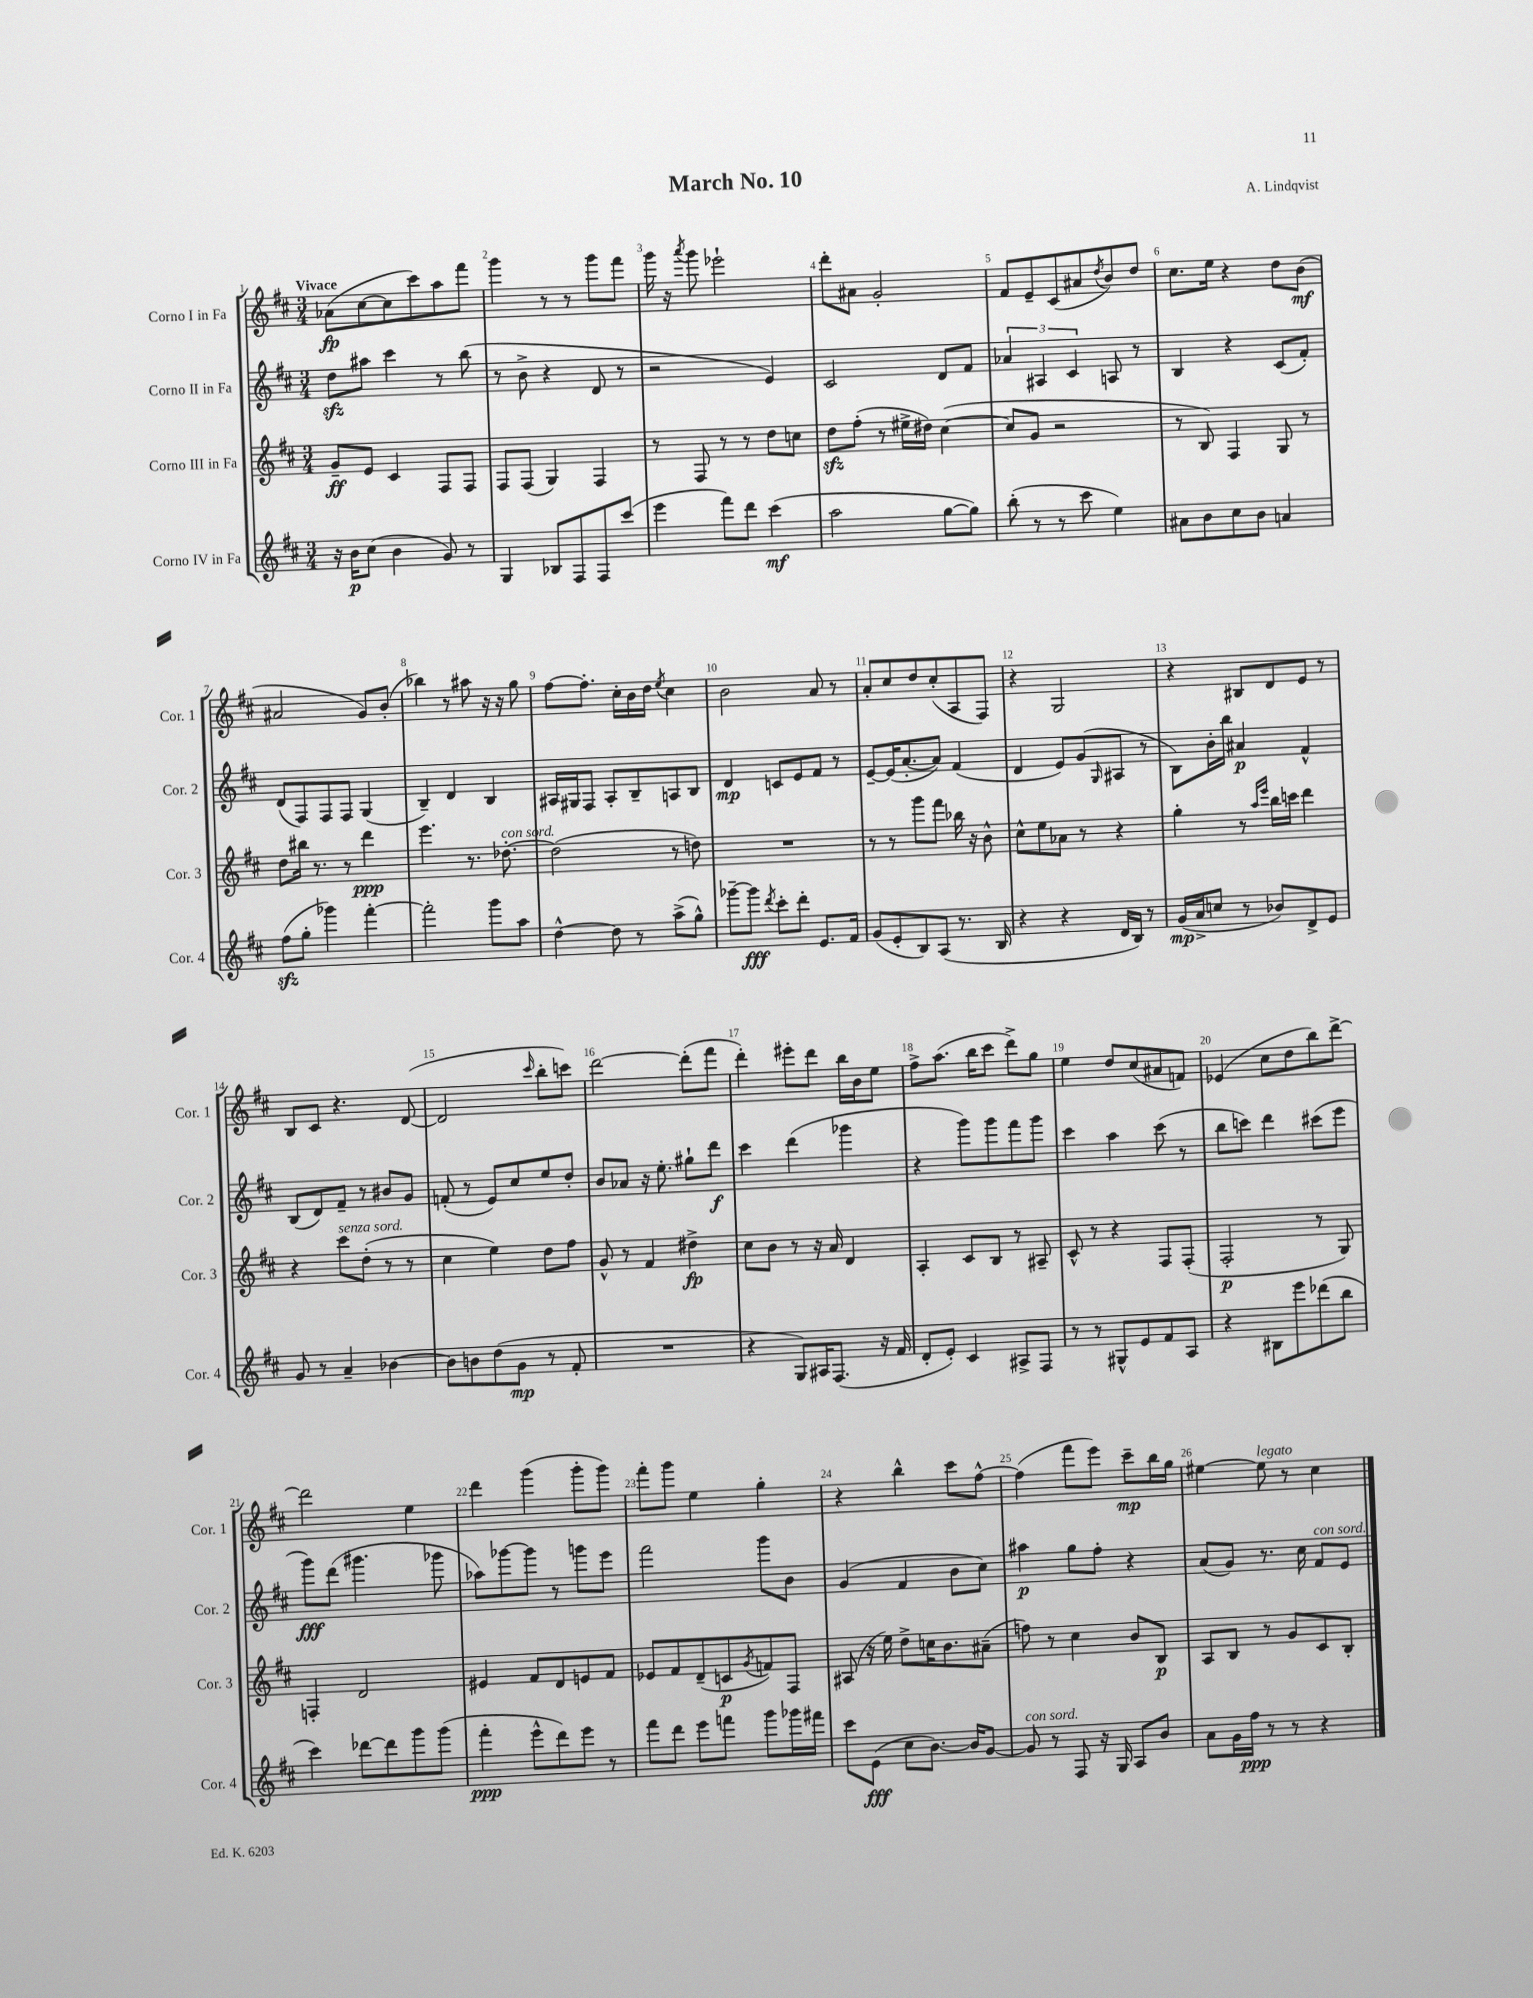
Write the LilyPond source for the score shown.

\header { title = "March No. 10" composer = "A. Lindqvist" }
<<
\new StaffGroup <<
\new Staff = "s0" \with { instrumentName = "Corno I in Fa" shortInstrumentName = "Cor. 1" } {
    \clef treble \key d \major \numericTimeSignature \time 3/4 \tempo "Vivace"
    aes'8\fp( cis''8~ cis''8 cis'''8) a''8 fis'''8 |
    g'''4 r8 r8 g'''8 fis'''8 |
    g'''16 r16 \acciaccatura { a'''8 } g'''8 ees'''2-! |
    d'''8-. ais'8 g'2-. |
    fis'8 e'8-- cis'8( ais'8 \acciaccatura { d''8 } b'8) d''8 |
    cis''8. e''16 r4 d''8 b'8\mf( |
    ais'2 g'8) b'8-.( |
    bes''4) r8 ais''8 r16 r16 g''8 |
    fis''8~ fis''8.-. cis''16-. b'16 d''16 \acciaccatura { e''8 } cis''4 |
    b'2 a'8 r8 |
    a'8-. cis''8 d''8 cis''8-.( a8 fis8) |
    r4 g2 |
    r4 bis8 d'8 e'8 r8 |
    b8 cis'8 r4. d'8~( |
    d'2 \grace { cis'''16 } b''8-. c'''8) |
    d'''2~ d'''8-.( fis'''8 |
    d'''4-.) eis'''8-. d'''8 b''16 b'16 e''8 |
    fis''8-> a''8.( b''16 cis'''8 d'''8->) g''8 |
    e''4 d''8 cis''8( ais'8 f'8) |
    ees'4( cis''8 d''8 b''8) d'''8~-> |
    d'''2 e''4 |
    d'''4 g'''4( g'''8-. g'''8) |
    fis'''8-. g'''8 e''4 g''4-. |
    r4 b''4-^ cis'''8 fis''8~-^ |
    fis''4( fis'''8 e'''8) cis'''8--\mp b''16 g''16 |
    eis''4~ eis''8^\markup { \italic "legato" } r8 cis''4 \bar "|." |
}
\new Staff = "s1" \with { instrumentName = "Corno II in Fa" shortInstrumentName = "Cor. 2" } {
    \clef treble \key d \major \numericTimeSignature \time 3/4
    d''8\sfz ais''8 cis'''4 r8 b''8( |
    r8 b'8-> r4 d'8 r8 |
    r2 e'4) |
    cis'2 d'8 fis'8 |
    \tuplet 3/2 { aes'4 ais4 cis'4 } a8 r8 |
    b4 r4 cis'8( fis'8-.) |
    d'8( fis8) fis8 fis8 g4( |
    b4--) d'4 b4 |
    ais16 gis16 fis8 ais8-. b8-- a8 b8 |
    d'4\mp c'8 e'8 fis'8 r8 |
    e'8~-- e'16( a'8.~-. a'8) fis'4( |
    d'4 e'8) g'8( \grace { g16 } ais8 r8 |
    b8) b'16-. b''16 ais'4\p fis'4-^ |
    b8( d'8) fis'8-- r8 bis'8 g'8 |
    f'8-.( r8 e'8) cis''8 e''8 d''8-. |
    b'8 aes'8 r16 e''8.-. gis''8-! d'''8\f |
    cis'''4 d'''4( ges'''4 |
    r4 g'''8) g'''8 fis'''8 g'''8 |
    cis'''4 a''4 cis'''8( r8 |
    b''8 c'''8) d'''4 cis'''8( e'''8 |
    g'''8\fff) d'''8( gis'''4. ges'''8 |
    aes''8) ges'''8~ ges'''8 r8 g'''8 e'''8 |
    fis'''2 g'''8 b'8 |
    g'4( fis'4 b'8 cis''8) |
    ais''4\p g''8 fis''8-. r4 |
    a'8( g'8) r8. cis''16 fis'8^\markup { \italic "con sord." } e'8 \bar "|." |
}
\new Staff = "s2" \with { instrumentName = "Corno III in Fa" shortInstrumentName = "Cor. 3" } {
    \clef treble \key d \major \numericTimeSignature \time 3/4
    g'8--\ff e'8 cis'4 fis8 fis8 |
    fis8 fis8( g4) fis4 |
    r8 fis8 r8 r8 d''8 c''8 |
    d''8\sfz fis''8-.( r8 eis''16-> dis''16) cis''4~( |
    cis''8 g'8 r2 |
    r8 b8) fis4 g8 r8 |
    d''8 bis''16 r8. r8 d'''4\ppp |
    e'''4. r8. des''8.~-.^\markup { \italic "con sord." } |
    des''2( r8 d''8) |
    R2. |
    r8 r8 g'''8 fis'''8 bes''16 r16 b'8-^ |
    cis''8-^ e''8 aes'8 r8 r4 |
    g''4-. r8 \grace { a''16 e'''16 } b''16 c'''16 d'''4 |
    r4 cis'''8^\markup { \italic "senza sord." } d''8-.( r8 r8 |
    cis''4 e''4) d''8 fis''8 |
    g'8-^ r8 fis'4 dis''4->\fp |
    cis''8 b'8 r8 r16 a'16 d'4 |
    a4-. cis'8 b8 r8 ais8-- |
    cis'8-^ r8 r4 fis8 fis8-.( |
    fis2-.\p r8 g8) |
    f4-. d'2 |
    eis'4 fis'8 d'8 e'8 fis'8 |
    ees'8 fis'8 d'8--( c'8\p \acciaccatura { g'8 } f'8) fis8 |
    ais8( r16 e''16) d''8-> c''16 b'8. ais'8--( |
    f''8) r8 cis''4 b'8 b8\p |
    a8 b8 r8 g'8 cis'8 b8-. \bar "|." |
}
\new Staff = "s3" \with { instrumentName = "Corno IV in Fa" shortInstrumentName = "Cor. 4" } {
    \clef treble \key d \major \numericTimeSignature \time 3/4
    r16 b'16\p cis''8( b'4 g'8) r8 |
    g4 bes8 fis8 fis8 cis'''8( |
    e'''4 fis'''8) d'''8 cis'''4\mf( |
    a''2 g''8~ g''8) |
    b''8-.( r8 r8 cis'''8 e''4) |
    ais'8 b'8 cis''8 b'8 a'4 |
    fis''8\sfz( g''8-. ges'''4) fis'''4~-. |
    fis'''2-. g'''8 a''8 |
    d''4~-^ d''8 r8 a''8->( g''8-^) |
    ges'''8~-- ges'''8\fff \acciaccatura { d'''8 } cis'''8-. d'''8-. e'8. fis'16 |
    g'8( e'8-. b8) a8( r8. b16 |
    r4 r4 d'16 b16) r8 |
    g'16\mp( a'16-> c''8 r8 bes'8) d'8-> e'8 |
    g'8 r8 a'4-- bes'4~ |
    bes'8 b'8 d''8( g'8\mp r8 fis'8-. |
    R2. |
    r4 g8) ais16 fis8.( r16 fis'16 |
    d'8-. e'8-.) cis'4 ais8-> fis8 |
    r8 r8 gis8-^ e'8 fis'8 a8 |
    r4 bis8 e'''8 des'''8( b''8 |
    cis'''4) des'''8~ des'''8 g'''8 g'''8( |
    fis'''4-.\ppp e'''8-^ d'''8) e'''8 r8 |
    fis'''8 d'''8 e'''8 f'''8 g'''8 ges'''16 fis'''16 |
    cis'''8 e'8\fff( cis''8 b'8.~) b'16 g'8~ |
    g'8^\markup { \italic "con sord." } r8 fis8 r16 g16 a8 b'8 |
    a'8 g'16 fis''16\ppp r8 r8 r4 \bar "|." |
}
>>
>>
\layout { \context { \Score \override BarNumber.break-visibility = ##(#f #t #t) barNumberVisibility = #all-bar-numbers-visible } }
